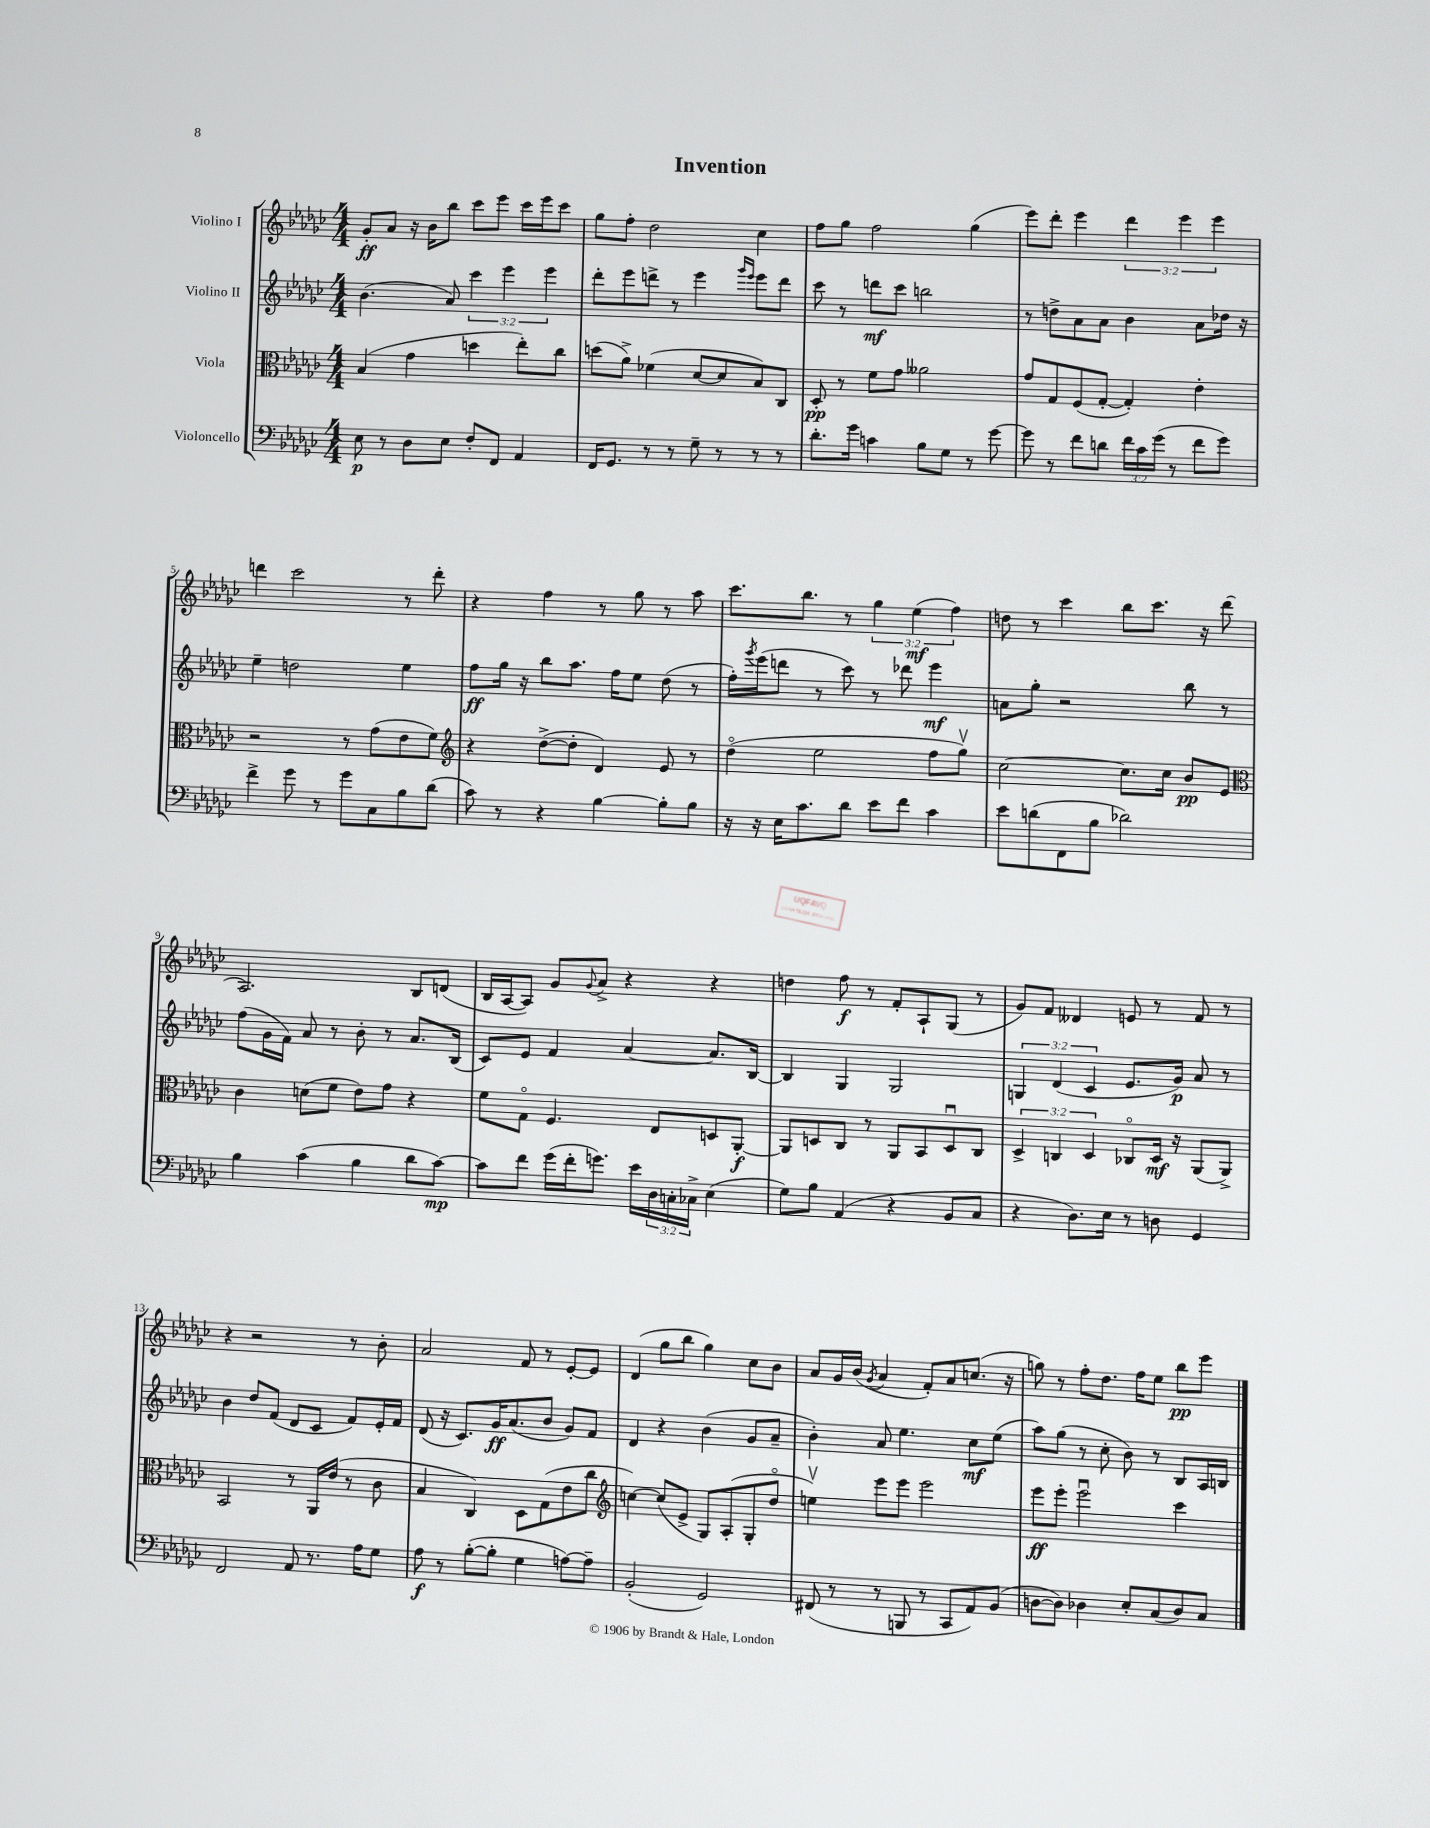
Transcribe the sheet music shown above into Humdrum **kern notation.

**kern	**kern	**kern	**kern
*staff4	*staff3	*staff2	*staff1
*clefF4	*clefC3	*clefG2	*clefG2
*k[b-e-a-d-g-c-]	*k[b-e-a-d-g-c-]	*k[b-e-a-d-g-c-]	*k[b-e-a-d-g-c-]
*M4/4	*M4/4	*M4/4	*M4/4
8E-	(4B-	(4.b-	8g-'
8r	.	.	8a-
8D-	4g-	.	16r
.	.	.	16b-
8E-	.	8a-)	8bb-
8F'	4dd	6ccc-	8ccc-
8FF	.	.	8eee-
.	.	6eee-	.
4AA-	8ee-')	.	16ccc-
.	.	.	16eee-
.	.	6eee-	.
.	8cc-	.	8ccc-
=	=	=	=
16FF	(8dd	8ddd-'	8gg-
8.GG-	.	.	.
.	8a-^)	8eee-	8ff'
8r	(4f-	8ddd^	2dd-
8r	.	8r	.
8G-~	[8d-	4eee-	.
8r	8d-]	.	.
.	.	16qqggg-	.
.	.	16qqeee-	.
8r	8B-)	8eee-	4cc-
8r	8C-	8ddd	.
=	=	=	=
8.d-'	8D-'	8ccc-	8ff
.	8r	8r	8gg-
16g-	.	.	.
4c	8f	8ddd	2ff
.	8g-	8ccc-	.
8B-	2a--	2bb	.
8G-	.	.	.
8r	.	.	(4gg-
[8g-	.	.	.
=	=	=	=
8g-]	8g-	8r	8eee-)
8r	8G-	8dd^	8ddd-'
8f	(8F	8a-	4eee-
8d	[8G-'	8a-	.
24f	4G-'])	4b-	6ddd-
24c-	.	.	.
(24g-	.	.	.
8r	.	.	.
.	.	.	6eee-
8f	4e-'	8a-	.
.	.	.	6eee-
8g-)	.	16dd-	.
.	.	16r	.
=	=	=	=
4f^	2r	4ee-~	4ddd
8g-	.	2dd	2ccc-
8r	.	.	.
8g-	8r	.	.
8C-	(8g-	.	.
8B-	8e-	4ee-	8r
(8d-	8f)	.	8ddd'
=	=	=	=
*	*clefG2	*	*
8c-)	4r	8ff	4r
8r	.	16gg-	.
.	.	16r	.
4r	([8dd-^	8bb-	4ff
.	8dd-']	8.aa-	.
[4B-	4d-)	.	8r
.	.	16ff	.
.	.	8ee-	8gg-
8B-']	8e-	(8dd-	8r
8B-	8r	8r	8aa-
=	=	=	=
16r	(4dd-o	16ff')	8.ccc-
.	.	8qggg-	.
16r	.	(16eee-	.
16E-	.	8ddd	.
8.c-	.	.	8.bb-
.	2ee-	8r	.
8d-	.	8ccc-)	8r
8e-	.	8r	6gg-
8f	.	8ddd-	.
.	.	.	(6ee-
4c-	8ff	4eee-	.
.	.	.	6ff)
.	8gg-v)	.	.
=	=	=	=
8e-	[2cc-	8a	8dd
(8d	.	8gg-'	8r
8FF	.	2r	4ccc-
8B-	.	.	.
2d-)	8.cc-]	.	8bb-
.	.	.	8.ccc-
.	16cc-	.	.
.	8b-	8bb-	.
.	.	.	16r
.	8e-	8r	(8ddd-
=	=	=	=
*	*clefC3	*	*
4B-	4c-	(8ff	2.A-)
.	.	16g-	.
.	.	16f)	.
(4c-	(8d	8a-	.
.	8f	8r	.
4B-	8e-)	8b-'	.
.	8g-	8r	.
8d-	4r	8.a-	8B-
[8c-)	.	.	(8d
.	.	(16B-	.
=	=	=	=
8c-]	8f	8c-)	16B-
.	.	.	[16A-
8f	8G-o	8e-	8A-])
(16g-	4.F	4f	8g-
16f'	.	.	.
.	.	.	8qqg-
8.g)	.	.	8a-^
.	.	[4a-	4r
16e-	.	.	.
24D-	8E-	.	.
24C'	.	.	.
24C-^	.	.	.
(4E-	8D	8.a-]	4r
.	[8AA-'	.	.
.	.	[16B-	.
=	=	=	=
8G-)	8AA-]	4B-]	4dd
8B-	8D	.	.
(4AA-	8C-	4G-	8ff
.	8r	.	8r
4r	8AA-	2G-	8f'
.	8BB-	.	8A-`
8BB-	8Du	.	(8G-
8C-	8C-	.	8r
=	=	=	=
4r	6D-^	6G	8g-)
.	.	.	8f
.	6C	(6d-	.
8.D-)	.	.	4d--
.	6D-	6c-	.
16E-	.	.	.
8r	8C-o	8.e-	8e
8D	16D-	.	8r
.	16r	16g-)	.
4GG-	(8AA-	8a-	8f
.	8AA-^)	8r	8r
=	=	=	=
2FF	2BB-	4b-	4r
.	.	8dd-	2r
.	.	(8f	.
8AA-	8r	8d-	.
8.r	16AA-	8c-	.
.	(16e-	.	.
.	8r	8f)	8r
16A-	.	.	.
8G-	8c-	16e-'	8b-'
.	.	16f	.
=	=	=	=
8A-	4B-	(8d-	2a-
8r	.	16r	.
.	.	8.c-)	.
([8B-'	4C-)	.	.
8B-']	.	16g-	.
.	.	(8.a-	.
4G-	8D-	.	8f
.	(8G-	8b-	8r
[8A)	8e-	8g-)	[8e-'
8A~]	8cc-	8f	8e-]
=	=	=	=
*	*clefG2	*	*
(2BB-'	[4cc)	4d-	(4d-
.	(8cc]	4r	8gg-
.	8e-^	.	8bb-
2GG-)	8G-)	(4b-	4gg-)
.	(8A-'	.	.
.	8G-'	8g-	8cc-
.	8dd-o	8a-~	8b-
=	=	=	=
(8FF#	4eev)	4b-')	8a-
8r	.	.	16g-
.	.	.	(16b-
.	.	.	8qg-
8r	8eee-	8a-	4a-
8BBB	8eee-	4.ee-	.
8r	2eee-	.	8f')
8CC-	.	.	8a-
8AA-)	.	8cc-	(8.cc
(8BB-	.	(8ee-	.
.	.	.	16r
=	=	=	=
[8D	8eee-	8aa-)	8gg)
8D])	8eee-'	(8gg-	8r
4D-	2eee-u	8r	8ff'
.	.	8cc-'	8.dd-
8E-'	.	8b-)	.
.	.	.	16ff
(8C-	.	8r	8ee-
8D-)	4ccc-	8B-	8bb-
8C-	.	16A-	8eee-
.	.	16B	.
==	==	==	==
*-	*-	*-	*-
